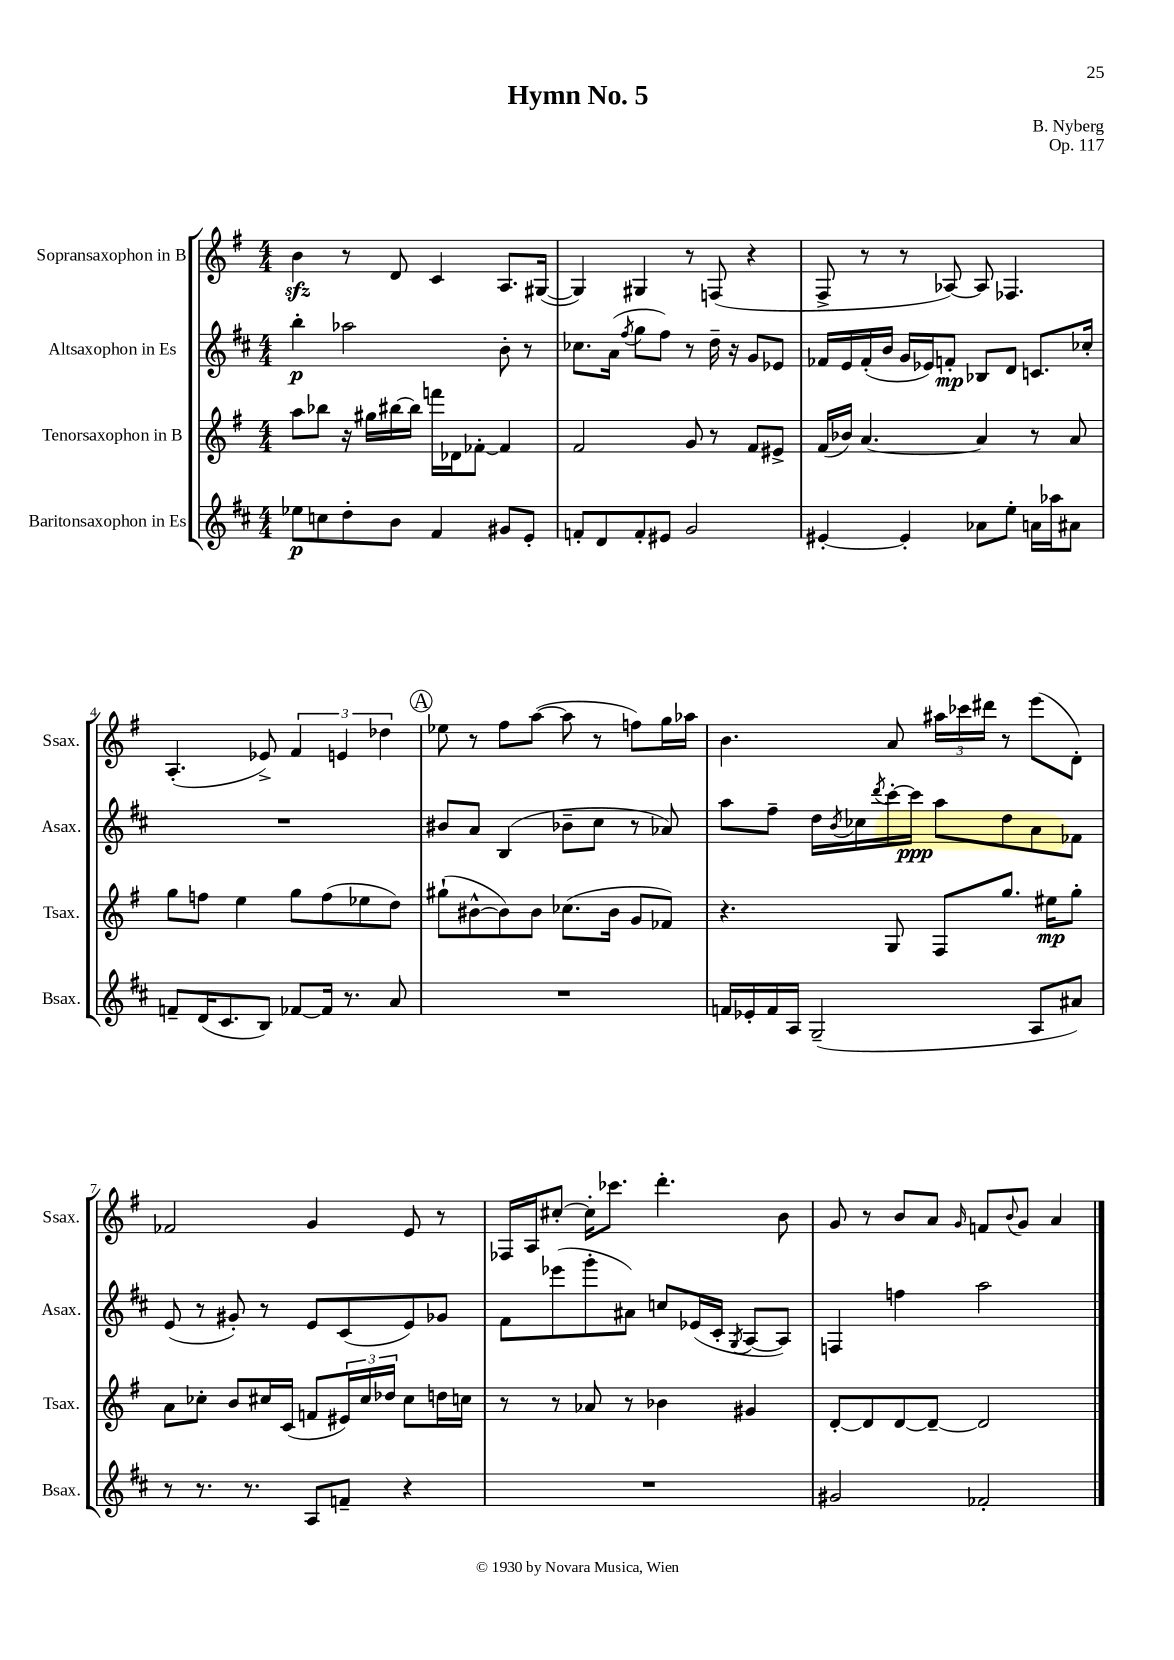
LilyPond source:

\header { title = "Hymn No. 5" composer = "B. Nyberg" opus = "Op. 117" }
<<
\new StaffGroup <<
\new Staff = "s0" \with { instrumentName = "Sopransaxophon in B" shortInstrumentName = "Ssax." } {
    \clef treble \key g \major \numericTimeSignature \time 4/4
    b'4\sfz r8 d'8 c'4 a8. gis16~( |
    gis4) gis4 r8 f8( r4 |
    fis8-> r8 r8 aes8~) aes8 fes4. |
    a4.-.( ees'8->) \tuplet 3/2 { fis'4 e'4 des''4 } |
    \mark \markup { \circle "A" } ees''8 r8 fis''8 a''8~( a''8 r8 f''8) g''16 aes''16 |
    b'4. a'8 \tuplet 3/2 { ais''16 ces'''16 dis'''16 } r8 e'''8( d'8-.) |
    fes'2 g'4 e'8 r8 |
    fes16 a16 cis''8~-. cis''16-. ces'''8. d'''4.-. b'8 |
    g'8 r8 b'8 a'8 \grace { g'16 } f'8 \appoggiatura { b'8 } g'8 a'4 \bar "|." |
}
\new Staff = "s1" \with { instrumentName = "Altsaxophon in Es" shortInstrumentName = "Asax." } {
    \clef treble \key d \major \numericTimeSignature \time 4/4
    b''4-.\p aes''2 b'8-. r8 |
    ces''8. a'16( \acciaccatura { fis''8 } g''8 fis''8) r8 d''16-- r16 g'8 ees'8 |
    fes'16 e'16 fes'16-.( b'16 g'16 ees'16) f'8-.\mp bes8 d'8 c'8. ces''16-. |
    R1 |
    \mark \markup { \circle "A" } bis'8 a'8 b4( bes'8-- cis''8 r8 aes'8) |
    a''8 fis''8-- d''16 \acciaccatura { b'8 } ces''16 \acciaccatura { d'''8 } cis'''16~-. cis'''16\ppp a''8 d''8 a'8 fes'8 |
    e'8( r8 gis'8-.) r8 e'8 cis'8( e'8) ges'8 |
    fis'8 ees'''8( g'''8-. ais'8) c''8 ees'16( cis'16-. \acciaccatura { g8 } a8~ a8) |
    f4 f''4 a''2 \bar "|." |
}
\new Staff = "s2" \with { instrumentName = "Tenorsaxophon in B" shortInstrumentName = "Tsax." } {
    \clef treble \key g \major \numericTimeSignature \time 4/4
    a''8 bes''8 r16 gis''16 bis''16~ bis''16 f'''16 des'16 fes'8~-. fes'4 |
    fis'2 g'8 r8 fis'8 eis'8-> |
    fis'16( bes'16) a'4.~ a'4 r8 a'8 |
    g''8 f''8 e''4 g''8 f''8( ees''8 d''8) |
    \mark \markup { \circle "A" } gis''8-!( bis'8~-^ bis'8) bis'8 ces''8.( bis'16 g'8 fes'8) |
    r4. g8 fis8 g''8. eis''16\mp g''8-. |
    a'8 ces''8-. b'8 cis''16 c'16( f'8 \tuplet 3/2 { eis'16) cis''16 des''16 } cis''8 d''16 c''16 |
    r8 r8 aes'8 r8 bes'4 gis'4 |
    d'8~-. d'8 d'8~ d'8~-- d'2 \bar "|." |
}
\new Staff = "s3" \with { instrumentName = "Baritonsaxophon in Es" shortInstrumentName = "Bsax." } {
    \clef treble \key d \major \numericTimeSignature \time 4/4
    ees''8\p c''8 d''8-. b'8 fis'4 gis'8 e'8-. |
    f'8-. d'8 f'8-. eis'8 g'2 |
    eis'4~-. eis'4-. aes'8 e''8-. a'16 aes''16 ais'8 |
    f'8-- d'16( cis'8. b8) fes'8~ fes'16 r8. a'8 |
    \mark \markup { \circle "A" } R1 |
    f'16 ees'16-. f'16 a16 g2--( a8 ais'8) |
    r8 r8. r8. a8 f'8-- r4 |
    R1 |
    gis'2 fes'2-. \bar "|." |
}
>>
>>
